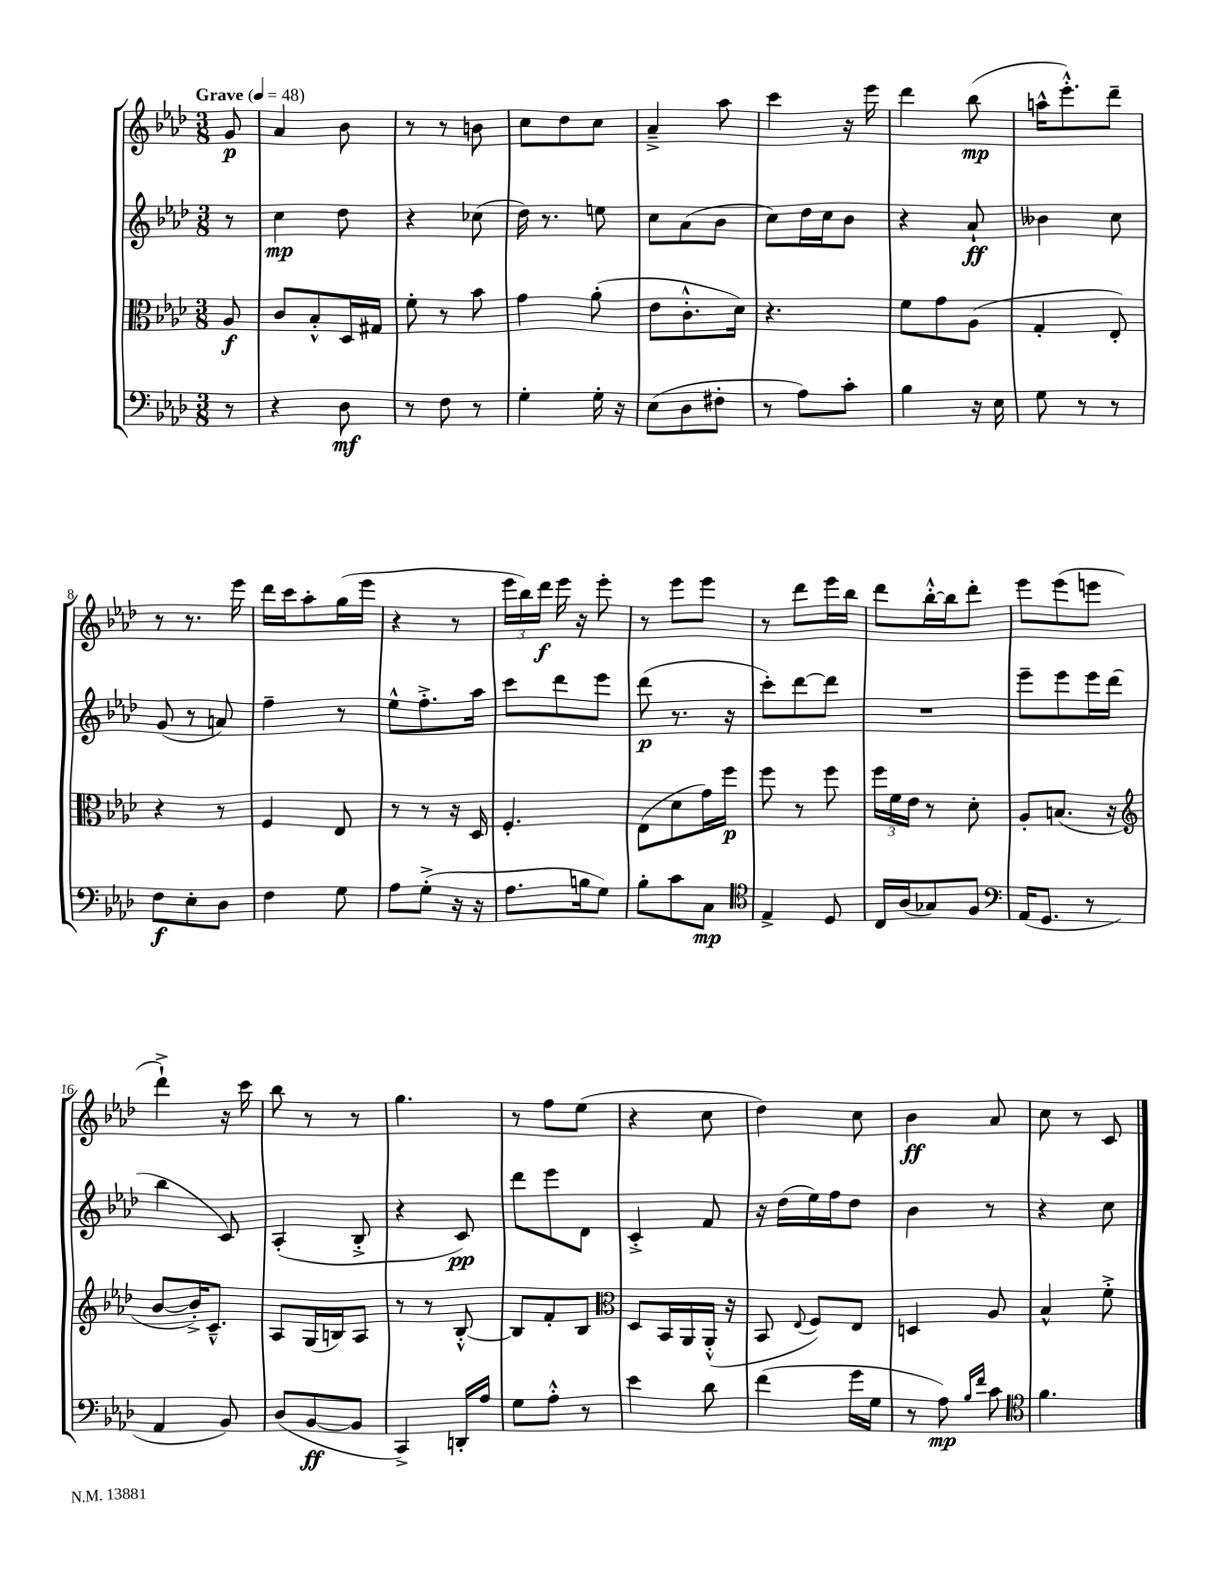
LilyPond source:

<<
\new StaffGroup <<
\new Staff = "s0" {
    \clef treble \key aes \major \numericTimeSignature \time 3/8 \partial 8 \tempo "Grave" 4 = 48
    \autoBeamOff g'8\p |
    aes'4 bes'8 |
    r8 r8 b'8 |
    c''8[ des''8 c''8] |
    aes'4---> aes''8 |
    c'''4 r16 ees'''16 |
    des'''4 bes''8\mp( |
    a''16[-^ ees'''8.-.-^) des'''8]-- |
    r8 r8. ees'''16 |
    des'''16[ c'''16 aes''8-. g''16( ees'''16] |
    r4 r8 |
    \tuplet 3/2 { ees'''16[ bes''16) des'''16]\f } ees'''16 r16 ees'''8-. |
    r8 ees'''8[ ees'''8] |
    r8 des'''8[ ees'''16 bes''16] |
    des'''8[ bes''16~-.-^ bes''16 des'''8]-. |
    ees'''8[ ees'''8( e'''8] |
    des'''4-!->) r16 c'''16 |
    bes''8 r8 r8 |
    g''4. |
    r8 f''8[ ees''8]( |
    r4 c''8 |
    des''4) c''8 |
    bes'4\ff aes'8 |
    c''8 r8 c'8 \bar "|." |
}
\new Staff = "s1" {
    \clef treble \key aes \major \numericTimeSignature \time 3/8 \partial 8
    \autoBeamOff r8 |
    c''4\mp des''8 |
    r4 ces''8( |
    des''16) r8. e''8 |
    c''8[ aes'8( bes'8] |
    c''8[) des''16 c''16 bes'8] |
    r4 aes'8-!\ff |
    beses'4 c''8 |
    g'8( r8 a'8) |
    f''4-- r8 |
    ees''8[-^ f''8.-.-> aes''16] |
    c'''8[ des'''8 ees'''8] |
    des'''8\p( r8. r16 |
    c'''8[-.) des'''8~ des'''8] |
    R4. |
    ees'''8[-- ees'''8 ees'''16 des'''16]( |
    bes''4 c'8) |
    aes4-.( bes8-.-> |
    r4 c'8\pp) |
    des'''8[ ees'''8 des'8] |
    c'4-.-> f'8 |
    r16 des''16[( ees''16) f''16 des''8] |
    bes'4 r8 |
    r4 c''8 \bar "|." |
}
\new Staff = "s2" {
    \clef alto \key aes \major \numericTimeSignature \time 3/8 \partial 8
    \autoBeamOff aes8\f |
    c'8[ bes8-.-^ des16 gis16] |
    f'8-. r8 bes'8 |
    g'4 aes'8-.( |
    ees'8[ c'8.-.-^ des'16]) |
    r4. |
    f'8[ g'8 aes8]( |
    g4-. ees8-.) |
    r4 r8 |
    f4 ees8 |
    r8 r8 r16 des16 |
    f4.-. |
    ees8[( des'8 g'16) f''16]\p |
    f''8 r8 f''8 |
    \tuplet 3/2 { f''16[ f'16 ees'16] } r8 des'8-. |
    aes8[-. b8.]( r16 |
    \clef treble bes'8[~ bes'16-.->) c'8.]---^ |
    aes8[ g16( b16) aes8] |
    r8 r8 bes8~-.-^ |
    bes8[ f'8-. bes8] |
    \clef alto des8[ bes,16 aes,16 aes,16]-.-^( r16 |
    bes,8 \appoggiatura { ees8 } f8[) ees8] |
    d4 aes8 |
    bes4-^ f'8-.-> \bar "|." |
}
\new Staff = "s3" {
    \clef bass \key aes \major \numericTimeSignature \time 3/8 \partial 8
    \autoBeamOff r8 |
    r4 des8\mf |
    r8 f8 r8 |
    g4-. g16-. r16 |
    ees8[( des8 fis8]-. |
    r8 aes8[) c'8]-. |
    bes4 r16 ees16 |
    g8 r8 r8 |
    f8[\f ees8-. des8] |
    f4 g8 |
    aes8[ g8]-.->( r16 r16 |
    aes8.[ b16 g8]) |
    bes8[-. c'8 c8]\mp |
    \clef tenor ees4-> des8 |
    c16[ aes16( ges8) f8] |
    \clef bass aes,16[( g,8.] r8 |
    aes,4 bes,8) |
    des8[( bes,8~\ff bes,8] |
    c,4->) d,16[-. aes16] |
    g8[ aes8]-.-^ r8 |
    ees'4 des'8 |
    f'4( g'16[ g16] |
    r8 aes8\mp) \grace { bes16[ f'16] } c'8 |
    \clef tenor f'4. \bar "|." |
}
>>
>>
